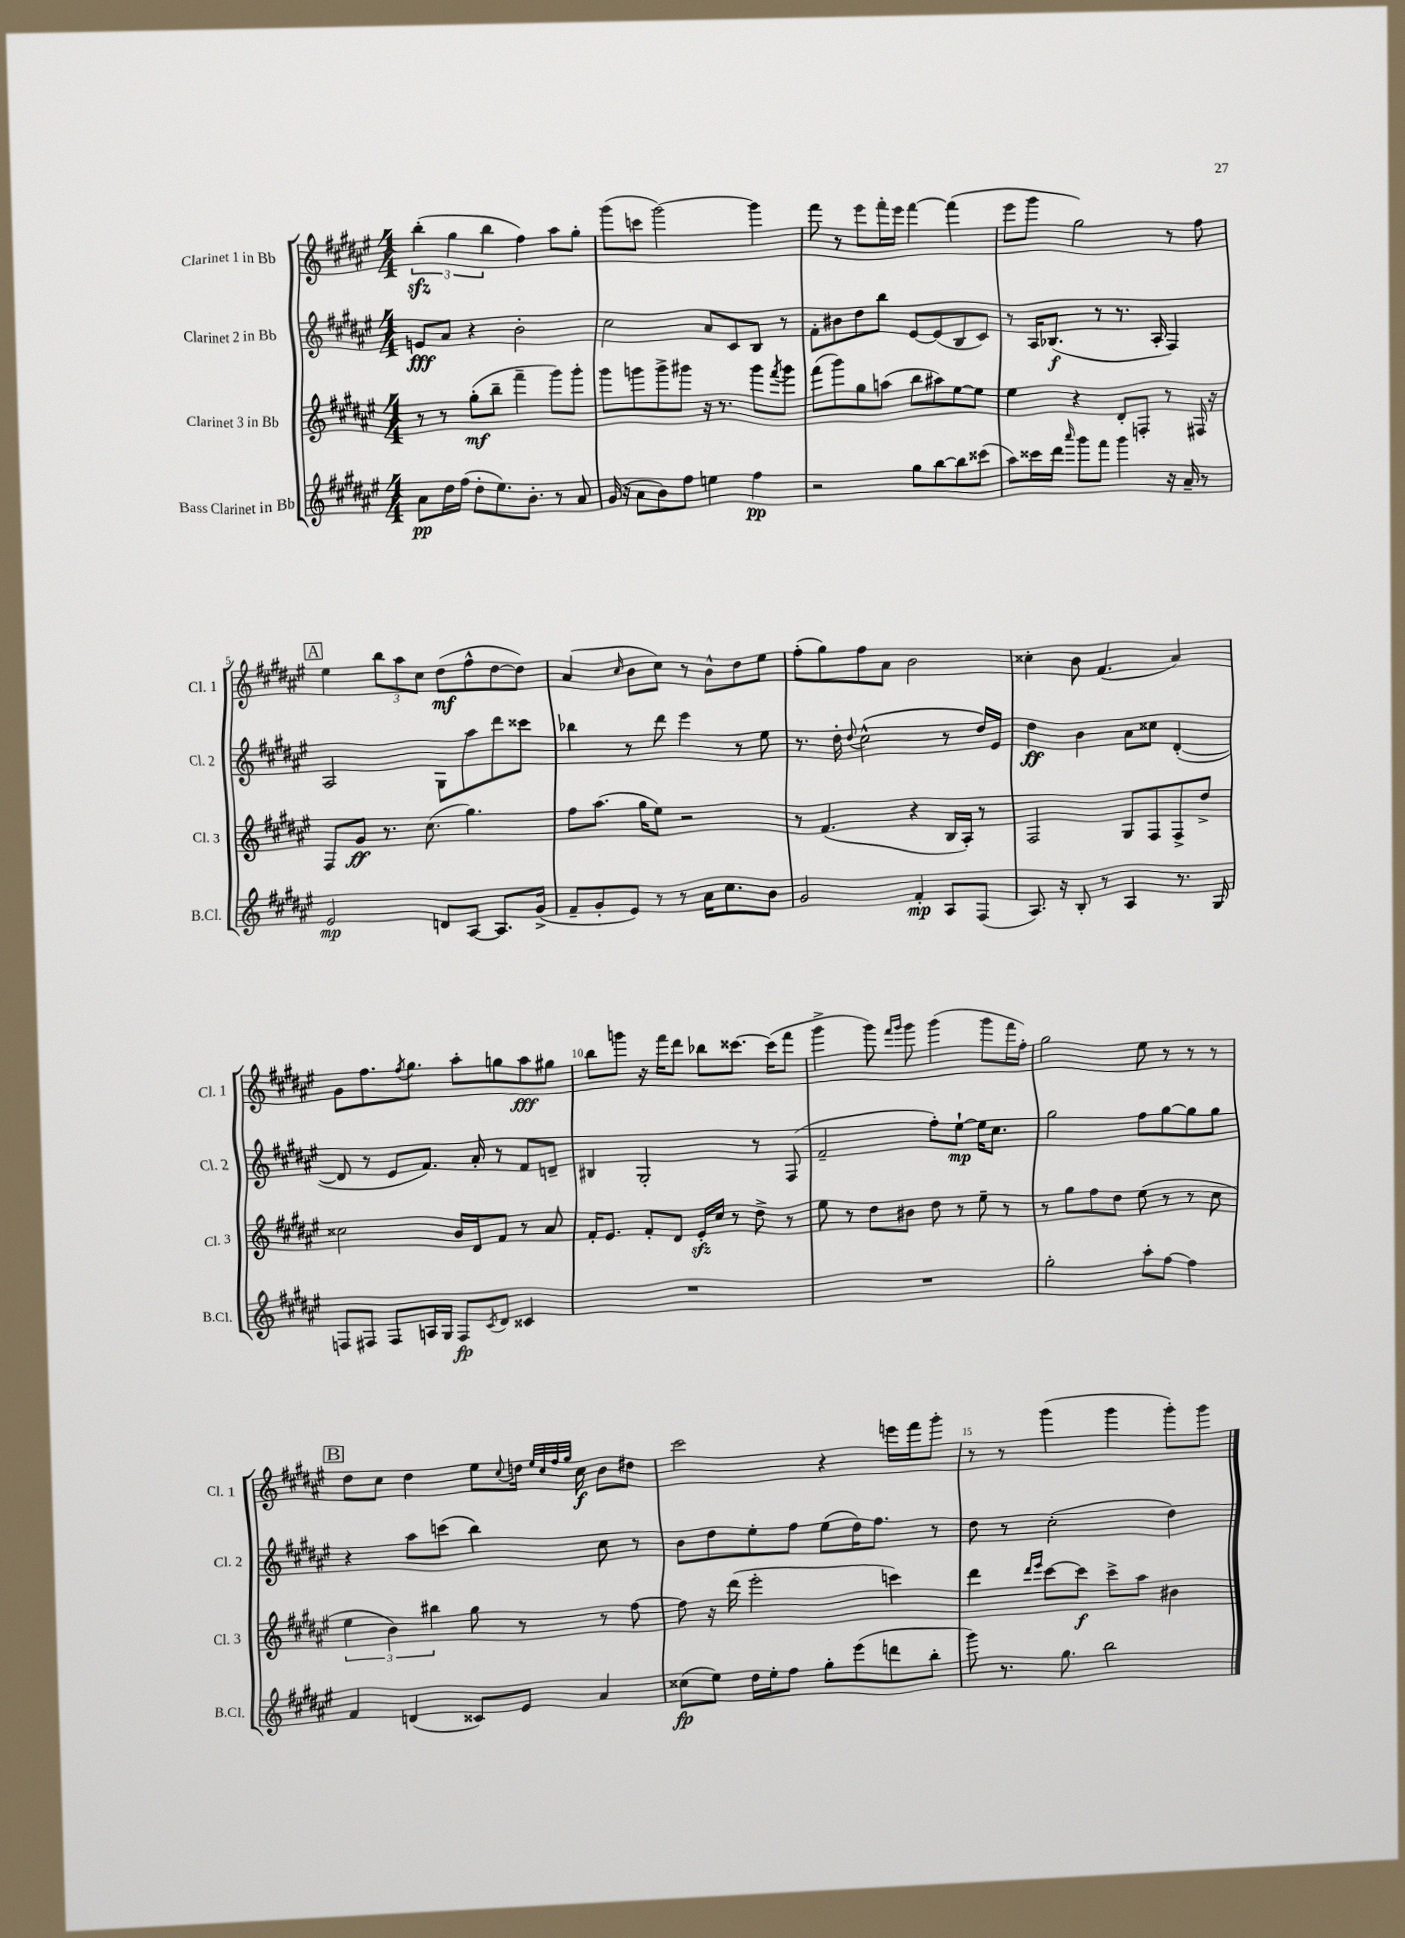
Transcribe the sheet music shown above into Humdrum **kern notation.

**kern	**dynam	**kern	**dynam	**kern	**dynam	**kern	**dynam
*part4	*part4	*part3	*part3	*part2	*part2	*part1	*part1
*staff4	*staff4	*staff3	*staff3	*staff2	*staff2	*staff1	*staff1
*I"Bass Clarinet in Bb	*	*I"Clarinet 3 in Bb	*	*I"Clarinet 2 in Bb	*	*I"Clarinet 1 in Bb	*
*I'B.Cl.	*	*I'Cl. 3	*	*I'Cl. 2	*	*I'Cl. 1	*
*clefG2	*	*clefG2	*	*clefG2	*	*clefG2	*
*k[f#c#g#d#a#e#]	*	*k[f#c#g#d#a#e#]	*	*k[f#c#g#d#a#e#]	*	*k[f#c#g#d#a#e#]	*
*M4/4	*	*M4/4	*	*M4/4	*	*M4/4	*
=1	=1	=1	=1	=1	=1	=1	=1
8a#\L	pp	8r	.	8en/L	fff	(6bbzz'\	.
16dd#\L	.	8r	.	8a#/J	.	.	.
.	.	.	.	.	.	6gg#\	.
(16ff#\JJ	.	.	.	.	.	.	.
8dd#'\L	.	(8gg#'\L	mf	4r	.	.	.
.	.	.	.	.	.	6bb\	.
8.ee#\)	.	8bb~\J	.	.	.	.	.
.	.	4fff#~\	.	2b'\	.	4ff#\)	.
8.b'\J	.	.	.	.	.	.	.
8r	.	8ggg#\L)	.	.	.	8aa#\L	.
8a#/	.	8ggg#'\J	.	.	.	8gg#'\J	.
=2	=2	=2	=2	=2	=2	=2	=2
(16g#/	.	8ggg#\L	.	2cc#\	.	(8ggg#\L	.
16r	.	.	.	.	.	.	.
8a#\L	.	8gggn\	.	.	.	8cccn\J	.
8b\)	.	8ggg^\	.	.	.	[2ggg#\)	.
8ff#\J	.	8ggg#X\J	.	.	.	.	.
4een\	.	16r	.	8a#/L	.	.	.
.	.	8.r	.	.	.	.	.
.	.	.	.	8c#/	.	.	.
4ff#\	pp	8ggg#\L	.	8B/J	.	4ggg#\]	.
.	.	8qfff#/	.	.	.	.	.
.	.	8ggg#\J	.	8r	.	.	.
=3	=3	=3	=3	=3	=3	=3	=3
2r	.	(8fff#\L	.	8f#'\L	.	8fff#\	.
.	.	8ggg#\)	.	8b#X\	.	8r	.
.	.	8gg#\	.	8dd#\	.	8eee#\L	.
.	.	(8aan\J	.	8bb\J	.	16fff#'\L	.
.	.	.	.	.	.	16eee#\JJ	.
8gg#\L	.	8bb\L	.	[8e#/L	.	[4fff#\	.
[8bb\	.	8aa#X\)	.	(8e#/]	.	.	.
8bb\]	.	[8ee#\	.	8B/	.	(4fff#\]	.
(8ccc##X\J	.	8ee#\J]	.	8c#/J)	.	.	.
=4	=4	=4	=4	=4	=4	=4	=4
8aa#\L)	.	4ee#\	.	8r	.	8eee#\L	.
16ccc##X\L	.	.	.	16A#/KL	.	8ggg#\J	.
16ddd#\JJ	.	.	.	(8.B-X/J	f	.	.
16qqaaa#/	.	.	.	.	.	.	.
8ggg#\L	.	4r	.	.	.	2gg#\)	.
8fff#\J	.	.	.	8r	.	.	.
4ggg#\	.	8d#'/L	.	8.r	.	.	.
.	.	8Fn'/J	.	.	.	.	.
.	.	.	.	16A#'/	.	.	.
16r	.	8r	.	4F#/)	.	8r	.
16a#~/	.	.	.	.	.	.	.
8r	.	16F#X/	.	.	.	8ff#\	.
.	.	16r	.	.	.	.	.
!!LO:LB:g=z
!!LO:REH:place=s1:t=A
=5	=5	=5	=5	=5	=5	=5	=5
2e#/	mp	8F#/L	.	2A#/	.	4ee#\	.
.	.	8g#/J	ff	.	.	.	.
.	.	8.r	.	.	.	12bb\L	.
.	.	.	.	.	.	12aa#\	.
.	.	.	.	.	.	12cc#\J	.
.	.	(8.cc#\	.	.	.	.	.
8dn/L	.	.	.	8G#\L	.	(8dd#\L	mf
[8A#/J	.	4.gg#\)	.	8aa#\	.	8ff#^^\	.
8.A#/L]	.	.	.	8ddd#\	.	[8dd#\	.
.	.	.	.	8ccc##X\J	.	8dd#\J])	.
(16g#^/Jk	.	.	.	.	.	.	.
=6	=6	=6	=6	=6	=6	=6	=6
8f#~/L	.	8ff#\L	.	4bb-X\	.	(4a#/	.
8g#'/	.	(8.aa#\J	.	.	.	.	.
.	.	.	.	.	.	16qqcc#/	.
8e#/J)	.	.	.	8r	.	8b\L	.
.	.	16gg#\KL	.	.	.	.	.
8r	.	8ee#\J)	.	8ddd#\	.	8cc#\J)	.
8r	.	2r	.	4eee#\	.	8r	.
16a#\KL	.	.	.	.	.	8b^^\L	.
8.cc#\	.	.	.	.	.	.	.
.	.	.	.	8r	.	8dd#\	.
8b\J	.	.	.	8ee#\	.	8ee#\J	.
=7	=7	=7	=7	=7	=7	=7	=7
2g#/	.	8r	.	8.r	.	(8ff#'\L	.
.	.	(4.f#/	.	.	.	8gg#\)	.
.	.	.	.	16dd#'\	.	.	.
.	.	.	.	8qqdd#/	.	.	.
.	.	.	.	(2cc#^^\	.	8ff#\	.
.	.	.	.	.	.	8a#\J	.
4f#'/	mp	4r	.	.	.	2b\	.
8A#/L	.	16B/LL	.	8r	.	.	.
.	.	16A#'/JJ)	.	.	.	.	.
(8F#/J	.	8r	.	16dd#/LL)	.	.	.
.	.	.	.	16e#/JJ	.	.	.
=8	=8	=8	=8	=8	=8	=8	=8
8.A#/)	.	2F#/	.	4dd#\	ff	4cc##X'\	.
16r	.	.	.	.	.	.	.
8B'/	.	.	.	4b\	.	8b\	.
8r	.	.	.	.	.	(4.f#/	.
4A#/	.	8G#/L	.	8a#\L	.	.	.
.	.	8F#/	.	8cc##X\J	.	.	.
8.r	.	8F#^/	.	([4d#'/	.	4a#/)	.
.	.	8dd#^/J	.	.	.	.	.
16G#/	.	.	.	.	.	.	.
!!LO:LB:g=z
=9	=9	=9	=9	=9	=9	=9	=9
8Fn/L	.	2cc##X\	.	8d#/]	.	8g#\L	.
8F#X/J	.	.	.	8r	.	8.ff#\	.
8F#/L	.	.	.	8e#/L	.	.	.
.	.	.	.	.	.	8qff#/	.
.	.	.	.	.	.	8.gg#\J	.
16An/L	.	.	.	8.f#/J)	.	.	.
16G#/JJ	.	.	.	.	.	.	.
8F#/L	fp	16b/LL	.	.	.	8aa#'\L	.
.	.	16d#/J	.	16a#'/	.	.	.
8qc#/	.	.	.	.	.	.	.
8d#/J	.	8f#/J	.	8r	.	8ggn\	.
4c##X/	.	8r	.	8f#/L	.	8aa#\	fff
.	.	8a#/	.	8dn~/J	.	8gg#X\J	.
=10	=10	=10	=10	=10	=10	=10	=10
1r	.	16f#'/KL	.	4B#X/	.	8bb\L	.
.	.	8.e#/J	.	.	.	.	.
.	.	.	.	.	.	8gggn\J	.
.	.	8f#'/L	.	2G#'/	.	16r	.
.	.	.	.	.	.	16fff#\KL	.
.	.	8d#/J	.	.	.	8ddd#\J	.
.	.	16e#zz'/LL	.	.	.	8bb-X\L	.
.	.	16cc#/JJ	.	.	.	.	.
.	.	8r	.	.	.	[8.ccc##X\J	.
.	.	8dd#^\	.	8r	.	.	.
.	.	.	.	.	.	(16ccc##\KL]	.
.	.	8r	.	(8F#/	.	8fff#\J	.
=11	=11	=11	=11	=11	=11	=11	=11
1r	.	8ee#\	.	2f#~/	.	4ggg#^\	.
.	.	8r	.	.	.	.	.
.	.	8dd#\L	.	.	.	8ggg#\)	.
.	.	.	.	.	.	16qqfff#/LL	.
.	.	.	.	.	.	16qqggg#/JJ	.
.	.	8b#X\J	.	.	.	8ggg#\	.
.	.	8dd#\	.	8ff#'\L)	.	(4ggg#\	.
.	.	8r	.	[8ee#`\J	mp	.	.
.	.	8ee#~\	.	16ee#\KL]	.	8ggg#\L	.
.	.	.	.	8.cc#\J	.	.	.
.	.	8r	.	.	.	16fff#\L	.
.	.	.	.	.	.	16ff#'\JJ)	.
=12	=12	=12	=12	=12	=12	=12	=12
2gg#'\	.	8r	.	2gg#\	.	2gg#\	.
.	.	8gg#\L	.	.	.	.	.
.	.	8ff#\	.	.	.	.	.
.	.	8dd#\J	.	.	.	.	.
8aa#'\L	.	(8ee#\	.	8ff#\L	.	8ee#\	.
[8ff#\J	.	8r	.	[8gg#\	.	8r	.
4ff#\]	.	8r	.	8gg#\]	.	8r	.
.	.	8cc#\	.	8gg#\J	.	8r	.
!!LO:LB:g=z
!!LO:REH:place=s1:t=B
=13	=13	=13	=13	=13	=13	=13	=13
4f#/	.	6ee#\	.	4r	.	8dd#\L	.
.	.	.	.	.	.	8cc#\J	.
.	.	6b\)	.	.	.	.	.
(4dn/	.	.	.	8aa#\L	.	4dd#\	.
.	.	6bb#X\	.	.	.	.	.
.	.	.	.	(8cccn\J	.	.	.
8c##X/L)	.	8gg#\	.	4bb\)	.	8ee#\L	.
.	.	.	.	.	.	8qqcc#/	.
8e#/J	.	8r	.	.	.	16ddn\Jk	.
.	.	.	.	.	.	32qqee#/LLL	.
.	.	.	.	.	.	32qqcc#/	.
.	.	.	.	.	.	32qqff#/	.
.	.	.	.	.	.	32qqgg#/JJJ	.
.	.	.	.	.	.	16cc#\	f
4a#/	.	8r	.	8cc#\	.	8b\L	.
.	.	[8ff#\	.	8r	.	8dd#X\J	.
=14	=14	=14	=14	=14	=14	=14	=14
(8cc##X\L	fp	8ff#\]	.	8b\L	.	2ccc#\	.
8ee#\J)	.	16r	.	8dd#\	.	.	.
.	.	(16ddd#\	.	.	.	.	.
16dd#\LL	.	2eee#'\	.	8ee#'\	.	.	.
16ee#'\J	.	.	.	.	.	.	.
8ff#\J	.	.	.	8ff#\J	.	.	.
8gg#'\L	.	.	.	(8ee#\L	.	4r	.
(8eee#\	.	.	.	16dd#\K)	.	.	.
.	.	.	.	8.ff#\J	.	.	.
8dddn\	.	4cccn\)	.	.	.	16eeen\LL	.
.	.	.	.	.	.	16fff#\J	.
8bb'\J	.	.	.	8r	.	8ggg#'\J	.
=15	=15	=15	=15	=15	=15	=15	=15
8ggg#\)	.	4ddd#\	.	8dd#\	.	8r	.
8.r	.	.	.	8r	.	8r	.
.	.	16qqddd#/LL	.	.	.	.	.
.	.	16qqeee#/JJ	.	.	.	.	.
.	.	[8ccc#\L	.	(2cc#'\	.	(4ggg#\	.
8.gg#\	.	.	.	.	.	.	.
.	.	8ccc#\J]	f	.	.	.	.
2bb\	.	8ccc#^\L	.	.	.	4ggg#\	.
.	.	8aa#\J	.	.	.	.	.
.	.	4b#X\	.	4dd#\)	.	8ggg#'\L)	.
.	.	.	.	.	.	8ggg#\J	.
==	==	==	==	==	==	==	==
*-	*-	*-	*-	*-	*-	*-	*-
